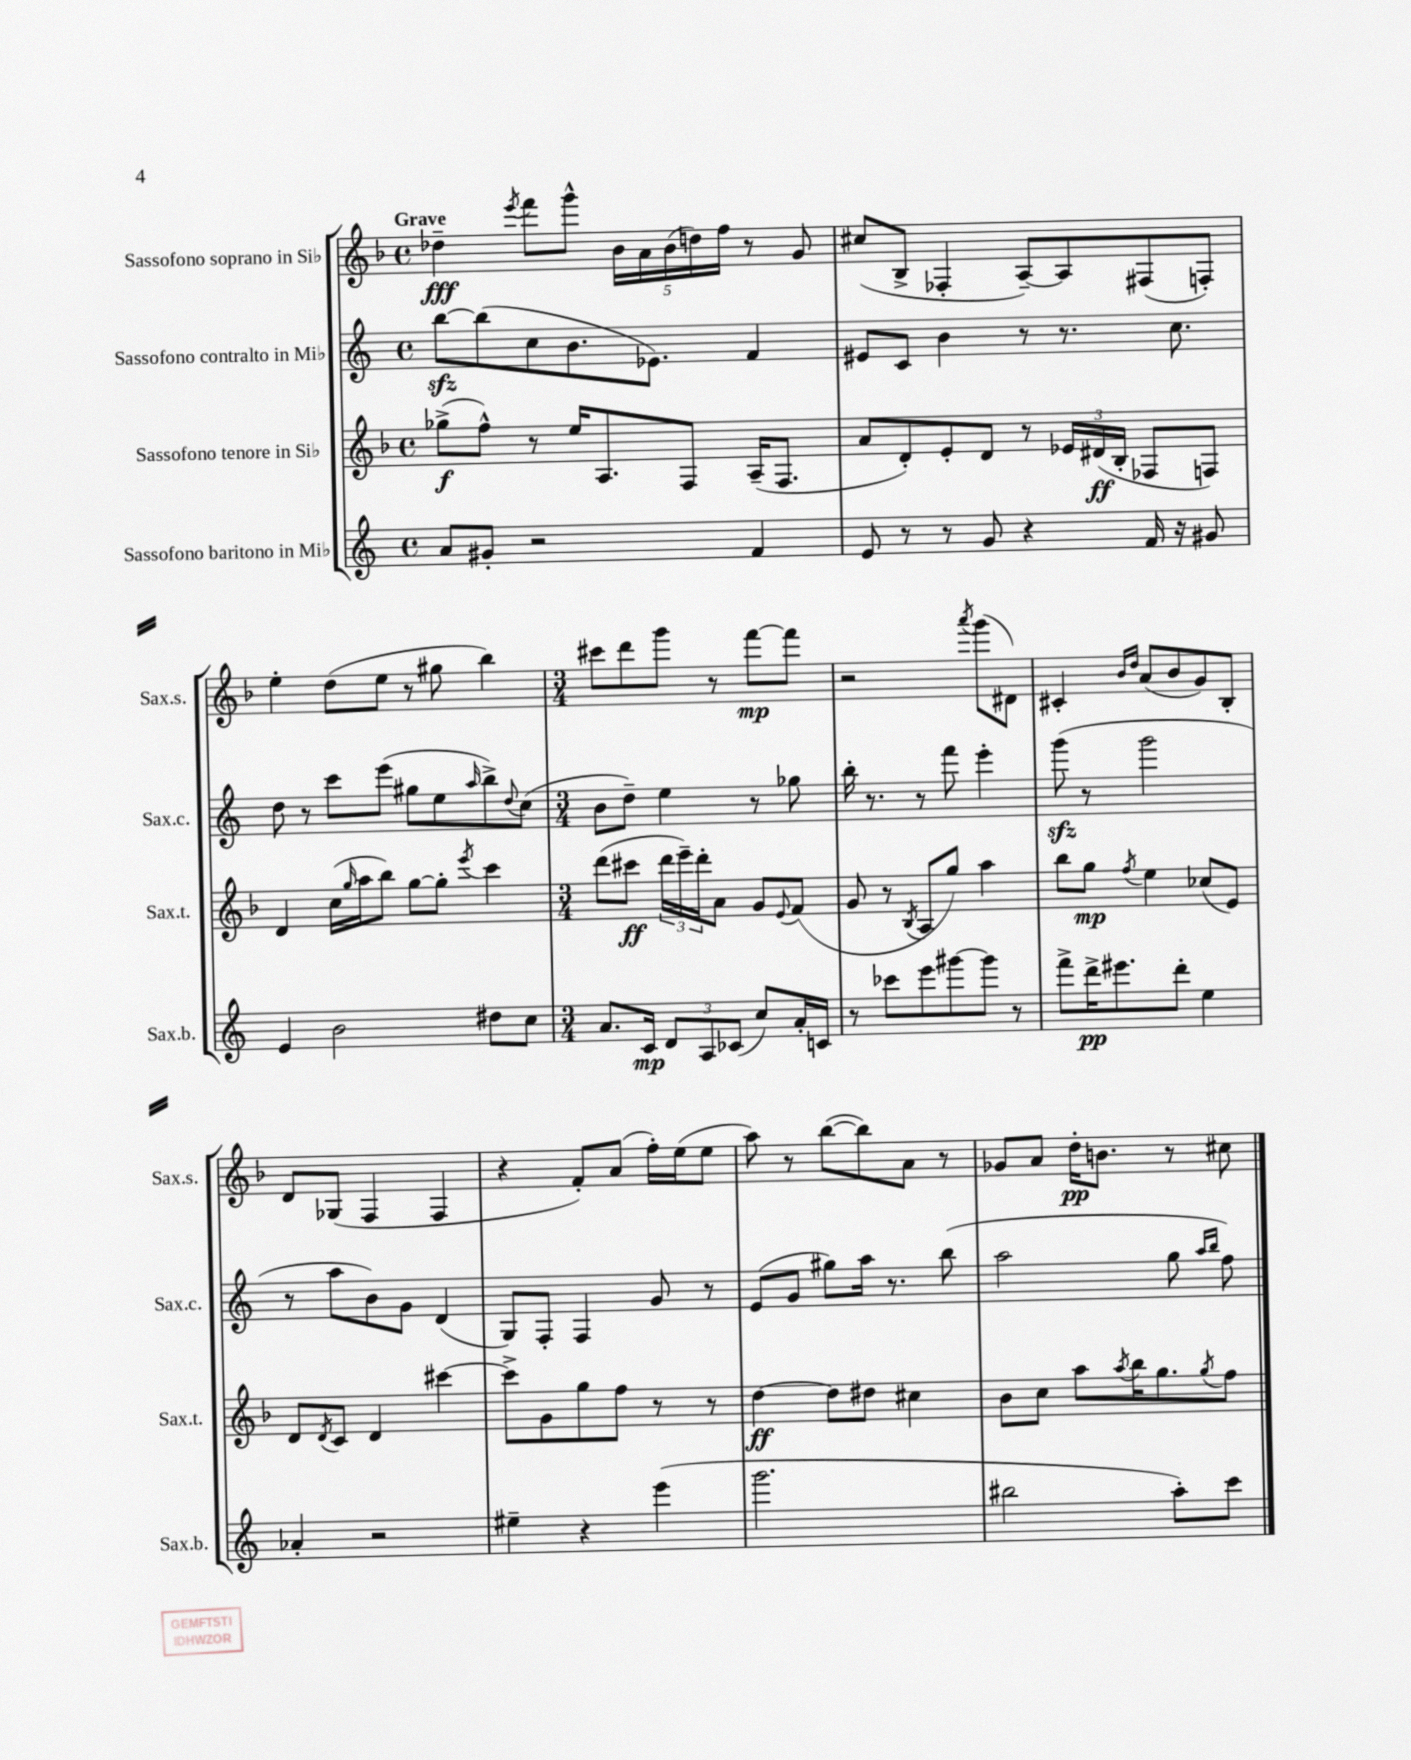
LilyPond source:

<<
\new StaffGroup <<
\new Staff = "s0" \with { instrumentName = "Sassofono soprano in Sib" shortInstrumentName = "Sax.s." } {
    \clef treble \key f \major \defaultTimeSignature \time 4/4 \tempo "Grave"
    des''4--\fff \acciaccatura { e'''8 } f'''8 g'''8-^ \tuplet 5/4 { bes'16 a'16 bes'16( d''16) f''16 } r8 g'8 |
    cis''8( bes8-> fes4-. a8~--) a8 fis8( f8-.) |
    e''4-. d''8( e''8 r8 gis''8 bes''4) |
    \numericTimeSignature \time 3/4 cis'''8 d'''8 g'''8 r8 f'''8~\mp f'''8 |
    r2 \acciaccatura { a'''8 } g'''8( dis'8) |
    cis'4-. \grace { bes'16 d''16 } a'8( bes'8 g'8) bes8-. |
    d'8 ges8( f4 f4 |
    r4 f'8-.) a'8( f''16-.) e''16( e''8 |
    a''8) r8 bes''8~( bes''8) a'8 r8 |
    ges'8 a'8 d''16-.\pp b'8. r8 cis''8 \bar "|." |
}
\new Staff = "s1" \with { instrumentName = "Sassofono contralto in Mib" shortInstrumentName = "Sax.c." } {
    \clef treble \key c \major \defaultTimeSignature \time 4/4
    b''8~\sfz b''8( c''8 b'8. ees'8.) f'4 |
    eis'8 c'8 b'4 r8 r8. c''8. |
    d''8 r8 c'''8 e'''8( gis''8 e''8 \grace { a''16 } b''8->) \appoggiatura { d''8 } c''8( |
    \numericTimeSignature \time 3/4 b'8 d''8--) e''4 r8 ges''8 |
    b''16-. r8. r8 f'''8 e'''4-. |
    g'''8\sfz( r8 g'''2 |
    r8 a''8 b'8) g'8 d'4( |
    g8) f8-. f4 g'8 r8 |
    e'8( g'8 gis''8) a''16 r8. b''8( |
    a''2 g''8 \grace { a''16 b''16 } f''8) \bar "|." |
}
\new Staff = "s2" \with { instrumentName = "Sassofono tenore in Sib" shortInstrumentName = "Sax.t." } {
    \clef treble \key f \major \defaultTimeSignature \time 4/4
    ges''8->\f( f''8-^) r8 e''16 a8. f8 a16--( f8. |
    a'8 d'8-.) e'8-. d'8 r8 \tuplet 3/2 { ees'16 dis'16\ff( bes16-. } fes8 f8) |
    d'4 c''16( \grace { g''16 } a''16 bes''8) g''8~ g''8-. \acciaccatura { e'''8 } c'''4 |
    \numericTimeSignature \time 3/4 d'''8( cis'''8\ff \tuplet 3/2 { d'''16 e'''16--) d'''16-. } a'8 g'8 \appoggiatura { e'8 } f'8( |
    g'8 r8 \acciaccatura { bes8 } a8 g''8) a''4 |
    bes''8 g''8\mp \acciaccatura { f''8 } e''4 ces''8( e'8) |
    d'8 \acciaccatura { d'8 } c'8 d'4 cis'''4~ |
    cis'''8-> g'8 g''8 f''8 r8 r8 |
    d''4~\ff d''8 dis''8 cis''4 |
    bes'8 c''8 a''8 \acciaccatura { a''8 } bes''16 g''8. \acciaccatura { g''8 } f''8 \bar "|." |
}
\new Staff = "s3" \with { instrumentName = "Sassofono baritono in Mib" shortInstrumentName = "Sax.b." } {
    \clef treble \key c \major \defaultTimeSignature \time 4/4
    a'8 gis'8-. r2 f'4 |
    e'8 r8 r8 g'8 r4 f'16 r16 gis'8 |
    e'4 b'2 dis''8 c''8 |
    \numericTimeSignature \time 3/4 a'8. c'16\mp \tuplet 3/2 { d'8 a8 ces'8( } c''8) a'16-. c'16 |
    r8 ces'''8 e'''8 gis'''8~ gis'''8 r8 |
    f'''8-> d'''16->\pp eis'''8. d'''8-. e''4 |
    aes'4-. r2 |
    eis''4-- r4 e'''4( |
    g'''2. |
    bis''2 a''8-.) c'''8 \bar "|." |
}
>>
>>
\layout { \context { \Score \remove "Bar_number_engraver" } }
